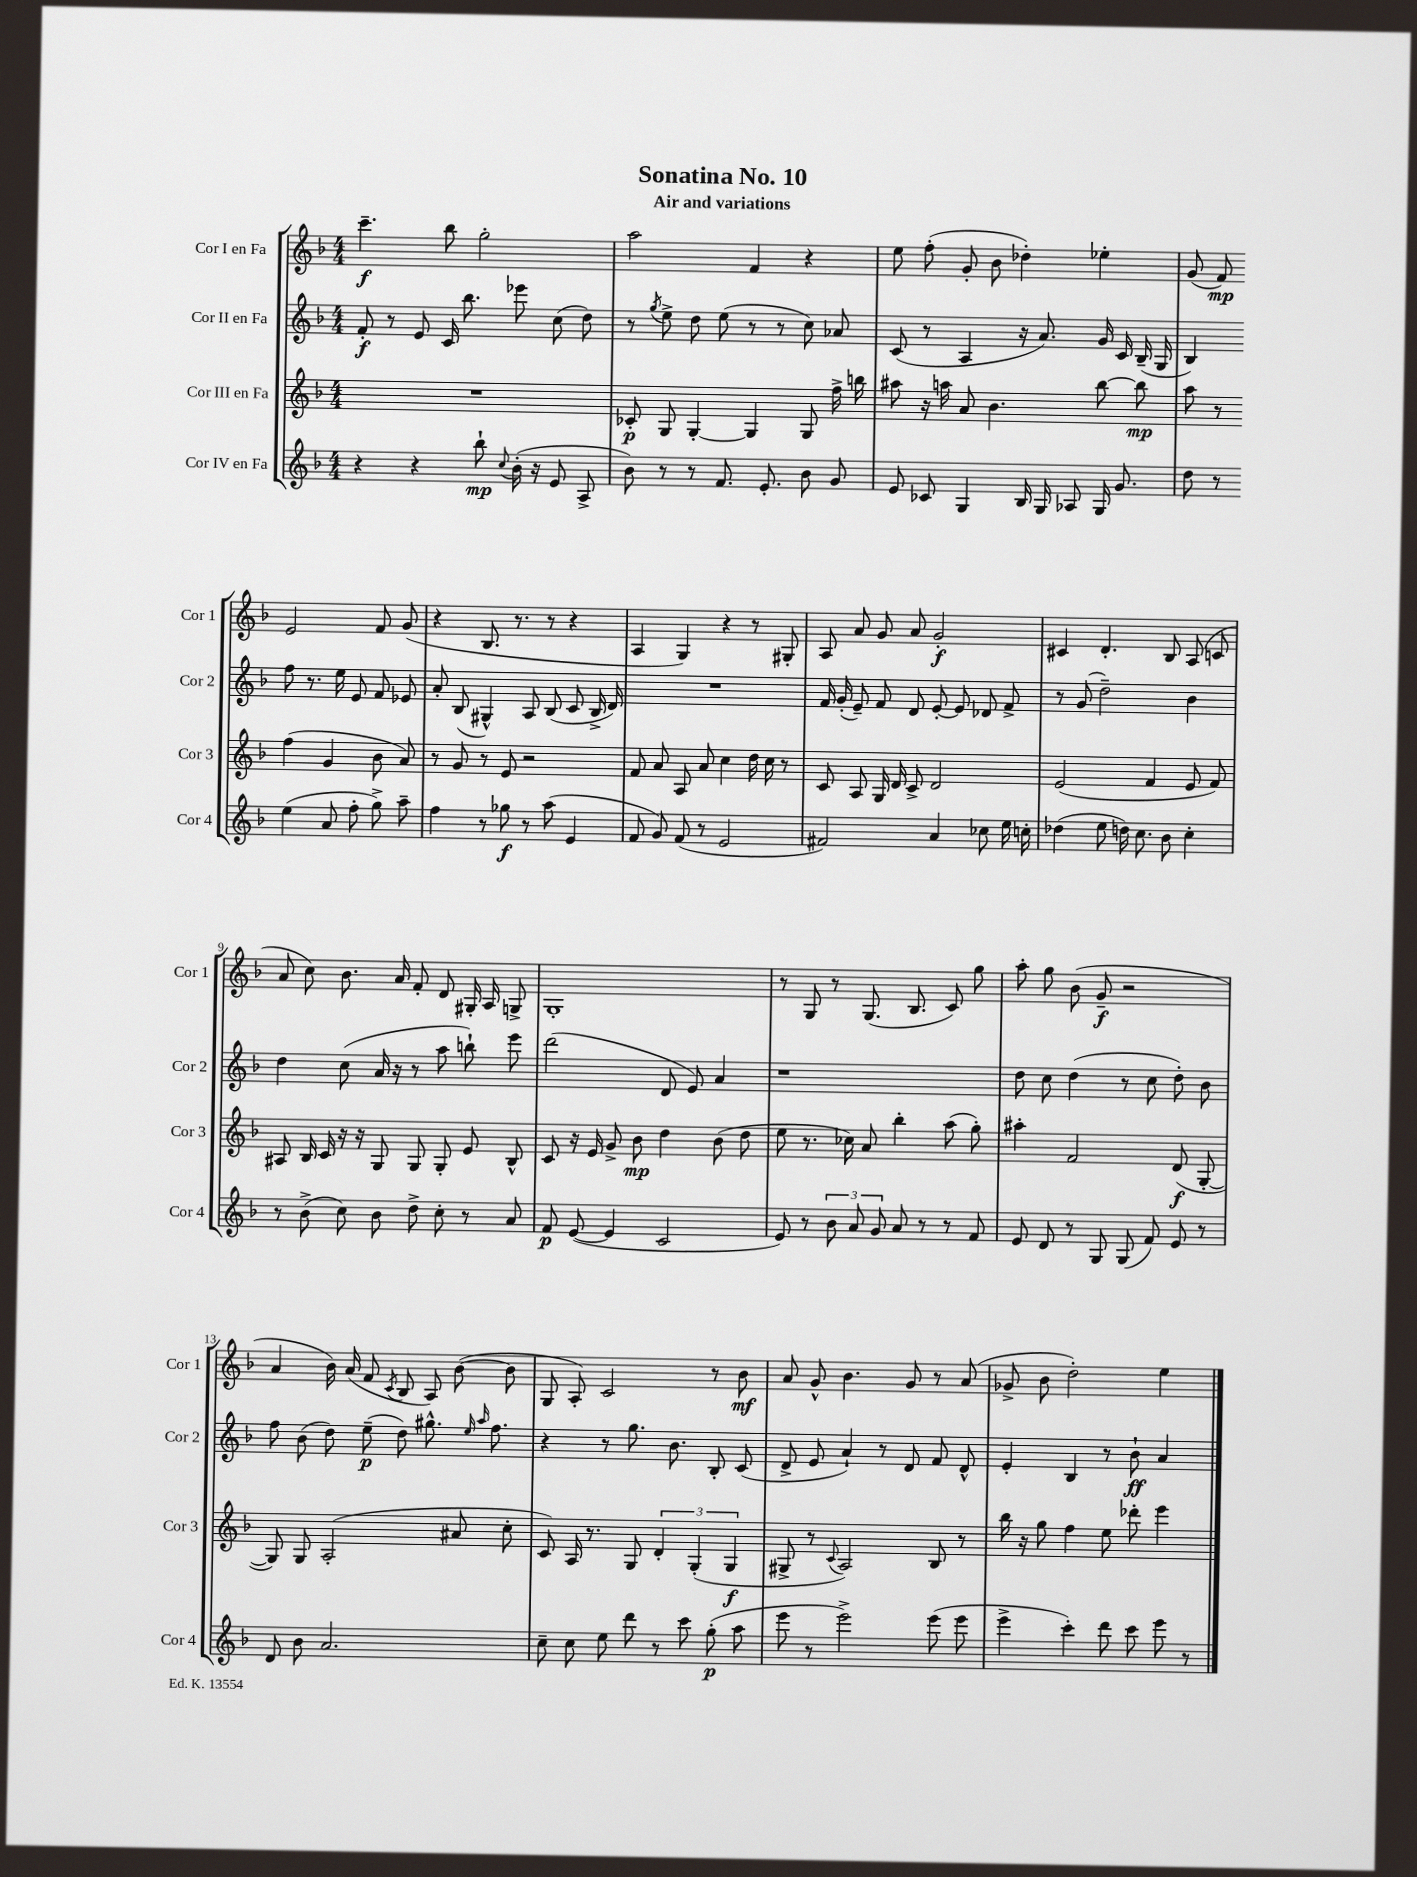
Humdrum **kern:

**kern	**dynam	**kern	**dynam	**kern	**dynam	**kern	**dynam
*part4	*part4	*part3	*part3	*part2	*part2	*part1	*part1
*staff4	*staff4	*staff3	*staff3	*staff2	*staff2	*staff1	*staff1
*I"Cor IV en Fa	*	*I"Cor III en Fa	*	*I"Cor II en Fa	*	*I"Cor I en Fa	*
*I'Cor 4	*	*I'Cor 3	*	*I'Cor 2	*	*I'Cor 1	*
*clefG2	*	*clefG2	*	*clefG2	*	*clefG2	*
*k[b-]	*	*k[b-]	*	*k[b-]	*	*k[b-]	*
*M4/4	*	*M4/4	*	*M4/4	*	*M4/4	*
=1	=1	=1	=1	=1	=1	=1	=1
4r	.	1r	.	8f'/	f	4.ccc~\	f
.	.	.	.	8r	.	.	.
4r	.	.	.	8e/	.	.	.
.	.	.	.	16c/	.	8bb-\	.
.	.	.	.	8.bb-\	.	.	.
8bb-`\	mp	.	.	.	.	2gg'\	.
8qqcc/	.	.	.	.	.	.	.
(16b-'\	.	.	.	8eee-X\	.	.	.
16r	.	.	.	.	.	.	.
8e/	.	.	.	(8cc\	.	.	.
8A^/	.	.	.	8dd\)	.	.	.
=2	=2	=2	=2	=2	=2	=2	=2
8b-\)	.	8c-X'/	p	8r	.	2aa\	.
.	.	.	.	8qgg/	.	.	.
8r	.	8G/	.	8ee^\	.	.	.
8r	.	[4G'/	.	8dd\	.	.	.
8.f/	.	.	.	(8ee\	.	.	.
.	.	4G/]	.	8r	.	4f/	.
8.e'/	.	.	.	.	.	.	.
.	.	.	.	8r	.	.	.
8b-\	.	8G/	.	8cc\)	.	4r	.
8g/	.	16ff^\	.	8a-X/	.	.	.
.	.	16bbn\	.	.	.	.	.
=3	=3	=3	=3	=3	=3	=3	=3
8e/	.	8aa#X\	.	(8c/	.	8ee\	.
8c-X/	.	16r	.	8r	.	(8ff'\	.
.	.	16aan\	.	.	.	.	.
4G/	.	8a/	.	4A/	.	8g'/	.
.	.	4.b-\	.	.	.	8b-\	.
16B-/	.	.	.	16r	.	4dd-X'\)	.
16G/	.	.	.	8.a/)	.	.	.
8A-X/	.	.	.	.	.	.	.
16G/	.	[8bb-\	.	16g/	.	4ee-X'\	.
8.g/	.	.	.	16c/	.	.	.
.	.	8bb-\]	mp	(16B-~/	.	.	.
.	.	.	.	16G/	.	.	.
=4	=4	=4	=4	=4	=4	=4	=4
8dd\	.	8aa\	.	4B-/)	.	(8g/	.
8r	.	8r	.	.	.	8f/)	mp
(4ee\	.	(4ff\	.	8ff\	.	2e/	.
.	.	.	.	8.r	.	.	.
8a/	.	4g/	.	.	.	.	.
.	.	.	.	16ee\	.	.	.
8ff'\	.	.	.	8e/	.	.	.
8gg^\)	.	8b-\	.	8f/	.	8f/	.
8aa~\	.	8a/)	.	8e-X/	.	(8g/	.
!!LO:LB:g=z
=5	=5	=5	=5	=5	=5	=5	=5
4ff\	.	8r	.	8a'/	.	4r	.
.	.	8g/	.	(8B-/	.	.	.
8r	.	8r	.	4G#X^^/)	.	8.B-/	.
8gg-X\	f	8e/	.	.	.	.	.
.	.	.	.	.	.	8.r	.
8r	.	2r	.	8A/	.	.	.
(8aa\	.	.	.	(8B-/	.	8r	.
4e/	.	.	.	8c/	.	4r	.
.	.	.	.	16B-^/	.	.	.
.	.	.	.	16d/)	.	.	.
=6	=6	=6	=6	=6	=6	=6	=6
8f/	.	8f/	.	1r	.	4A/	.
8g/)	.	8a/	.	.	.	.	.
(8f/	.	8A/	.	.	.	4G/)	.
8r	.	8a/	.	.	.	.	.
2e/	.	4cc\	.	.	.	4r	.
.	.	16dd\	.	.	.	8r	.
.	.	16cc\	.	.	.	.	.
.	.	8r	.	.	.	8G#X'/	.
=7	=7	=7	=7	=7	=7	=7	=7
2f#X/)	.	8c/	.	16f/	.	8A/	.
.	.	.	.	(16g'/	.	.	.
.	.	8A/	.	8e~/)	.	8a/	.
.	.	16G/	.	8f/	.	8g/	.
.	.	16d/	.	.	.	.	.
.	.	8c^/	.	8d/	.	8a/	.
4a/	.	2d/	.	[8e'/	.	2g'/	f
.	.	.	.	8e/]	.	.	.
8cc-X\	.	.	.	8d-X/	.	.	.
16ee\	.	.	.	8f^/	.	.	.
16ccn'\	.	.	.	.	.	.	.
=8	=8	=8	=8	=8	=8	=8	=8
(4dd-X\	.	(2e/	.	8r	.	4c#X/	.
.	.	.	.	(8g/	.	.	.
8ee\	.	.	.	2dd~\)	.	4.d'/	.
16ddn\)	.	.	.	.	.	.	.
8.cc\	.	.	.	.	.	.	.
.	.	4f/	.	.	.	.	.
8b-\	.	.	.	.	.	8B-/	.
4cc'\	.	8e/	.	4b-\	.	(8A/	.
.	.	8f/)	.	.	.	8cn/	.
!!LO:LB:g=z
=9	=9	=9	=9	=9	=9	=9	=9
8r	.	8A#X/	.	4dd\	.	8a/	.
(8b-^\	.	16B-/	.	.	.	8cc\)	.
.	.	16c/	.	.	.	.	.
8cc\)	.	16r	.	(8cc\	.	8.b-\	.
.	.	16r	.	.	.	.	.
8b-\	.	8G/	.	16a/	.	.	.
.	.	.	.	16r	.	16a/	.
8dd^\	.	8G/	.	8r	.	8f'/	.
8cc'\	.	8G'/	.	8aa\	.	8d/	.
8r	.	8e/	.	8bbn`\)	.	16G#X'/	.
.	.	.	.	.	.	16A/	.
8a/	.	8B-^^/	.	8eee\	.	8Gn^/	.
=10	=10	=10	=10	=10	=10	=10	=10
8f/	p	8c/	.	(2ddd\	.	1G'	.
([8e/	.	16r	.	.	.	.	.
.	.	16e/	.	.	.	.	.
4e/]	.	8g^/	.	.	.	.	.
.	.	8b-\	mp	.	.	.	.
2c/	.	4dd\	.	8d/	.	.	.
.	.	.	.	8e/)	.	.	.
.	.	(8b-\	.	4a/	.	.	.
.	.	8dd\	.	.	.	.	.
=11	=11	=11	=11	=11	=11	=11	=11
8e/)	.	8ee\	.	1r	.	8r	.
8r	.	8.r	.	.	.	8G/	.
12b-\	.	.	.	.	.	8r	.
.	.	16cc-X\)	.	.	.	.	.
12a/	.	.	.	.	.	.	.
.	.	8a/	.	.	.	(8.G/	.
12g/	.	.	.	.	.	.	.
8a/	.	4bb-'\	.	.	.	.	.
.	.	.	.	.	.	8.B-/	.
8r	.	.	.	.	.	.	.
8r	.	(8aa\	.	.	.	8c/)	.
8f/	.	8gg'\)	.	.	.	8gg\	.
=12	=12	=12	=12	=12	=12	=12	=12
8e/	.	4aa#X'\	.	8dd\	.	8aa'\	.
8d/	.	.	.	8cc\	.	8gg\	.
8r	.	2f/	.	(4dd\	.	(8b-\	.
8G/	.	.	.	.	.	8g~/	f
(8G/	.	.	.	8r	.	2r	.
8f/)	.	.	.	8cc\	.	.	.
8e/	.	(8d/	f	8dd'\)	.	.	.
8r	.	[8G'/	.	8b-\	.	.	.
!!LO:LB:g=z
=13	=13	=13	=13	=13	=13	=13	=13
8d/	.	8G/])	.	8ff\	.	4a/	.
8b-\	.	8G/	.	(8b-\	.	.	.
2.a/	.	(2A'/	.	8dd\)	.	16b-\)	.
.	.	.	.	.	.	(16a/	.
.	.	.	.	(8ee~\	p	8f/	.
.	.	.	.	.	.	8qc/	.
.	.	.	.	8dd\)	.	8B-/	.
.	.	.	.	8.gg#X^^\	.	8A/)	.
.	.	8a#X/	.	.	.	([8b-\	.
.	.	.	.	16qqee/	.	.	.
.	.	.	.	16qqaa/	.	.	.
.	.	.	.	8.ff\	.	.	.
.	.	8cc'\	.	.	.	8b-\]	.
=14	=14	=14	=14	=14	=14	=14	=14
8cc~\	.	8c/)	.	4r	.	8G/	.
8cc\	.	16A/	.	.	.	8A'/)	.
.	.	8.r	.	.	.	.	.
8ee\	.	.	.	8r	.	2c/	.
8ddd\	.	8G/	.	8.gg\	.	.	.
8r	.	6d'/	.	.	.	.	.
.	.	.	.	8.b-\	.	.	.
8ccc\	.	.	.	.	.	.	.
.	.	(6G'/	.	.	.	.	.
(8gg'\	p	.	.	8B-'/	.	8r	.
.	.	6G/	f	.	.	.	.
8aa\	.	.	.	(8c/	.	8b-\	mf
=15	=15	=15	=15	=15	=15	=15	=15
8eee\	.	8G#X^/	.	8d^/	.	8a/	.
8r	.	8r	.	8e/	.	8g^^/	.
.	.	8qqc/	.	.	.	.	.
2eee^\)	.	2A/)	.	4a`/)	.	4.b-\	.
.	.	.	.	8r	.	.	.
.	.	.	.	8d/	.	8g/	.
(8eee\	.	8B-/	.	8f/	.	8r	.
8eee\	.	8r	.	8d^^/	.	(8a/	.
=16	=16	=16	=16	=16	=16	=16	=16
4eee^\	.	16bb-\	.	4e'/	.	8g-X^/	.
.	.	16r	.	.	.	.	.
.	.	8gg\	.	.	.	8b-\	.
4ccc'\)	.	4ff\	.	4B-/	.	2dd'\)	.
8ddd\	.	8ee\	.	8r	.	.	.
8ccc\	.	8ddd-X'\	.	8b-`\	ff	.	.
8eee\	.	4eee\	.	4a/	.	4ee\	.
8r	.	.	.	.	.	.	.
==	==	==	==	==	==	==	==
*-	*-	*-	*-	*-	*-	*-	*-
